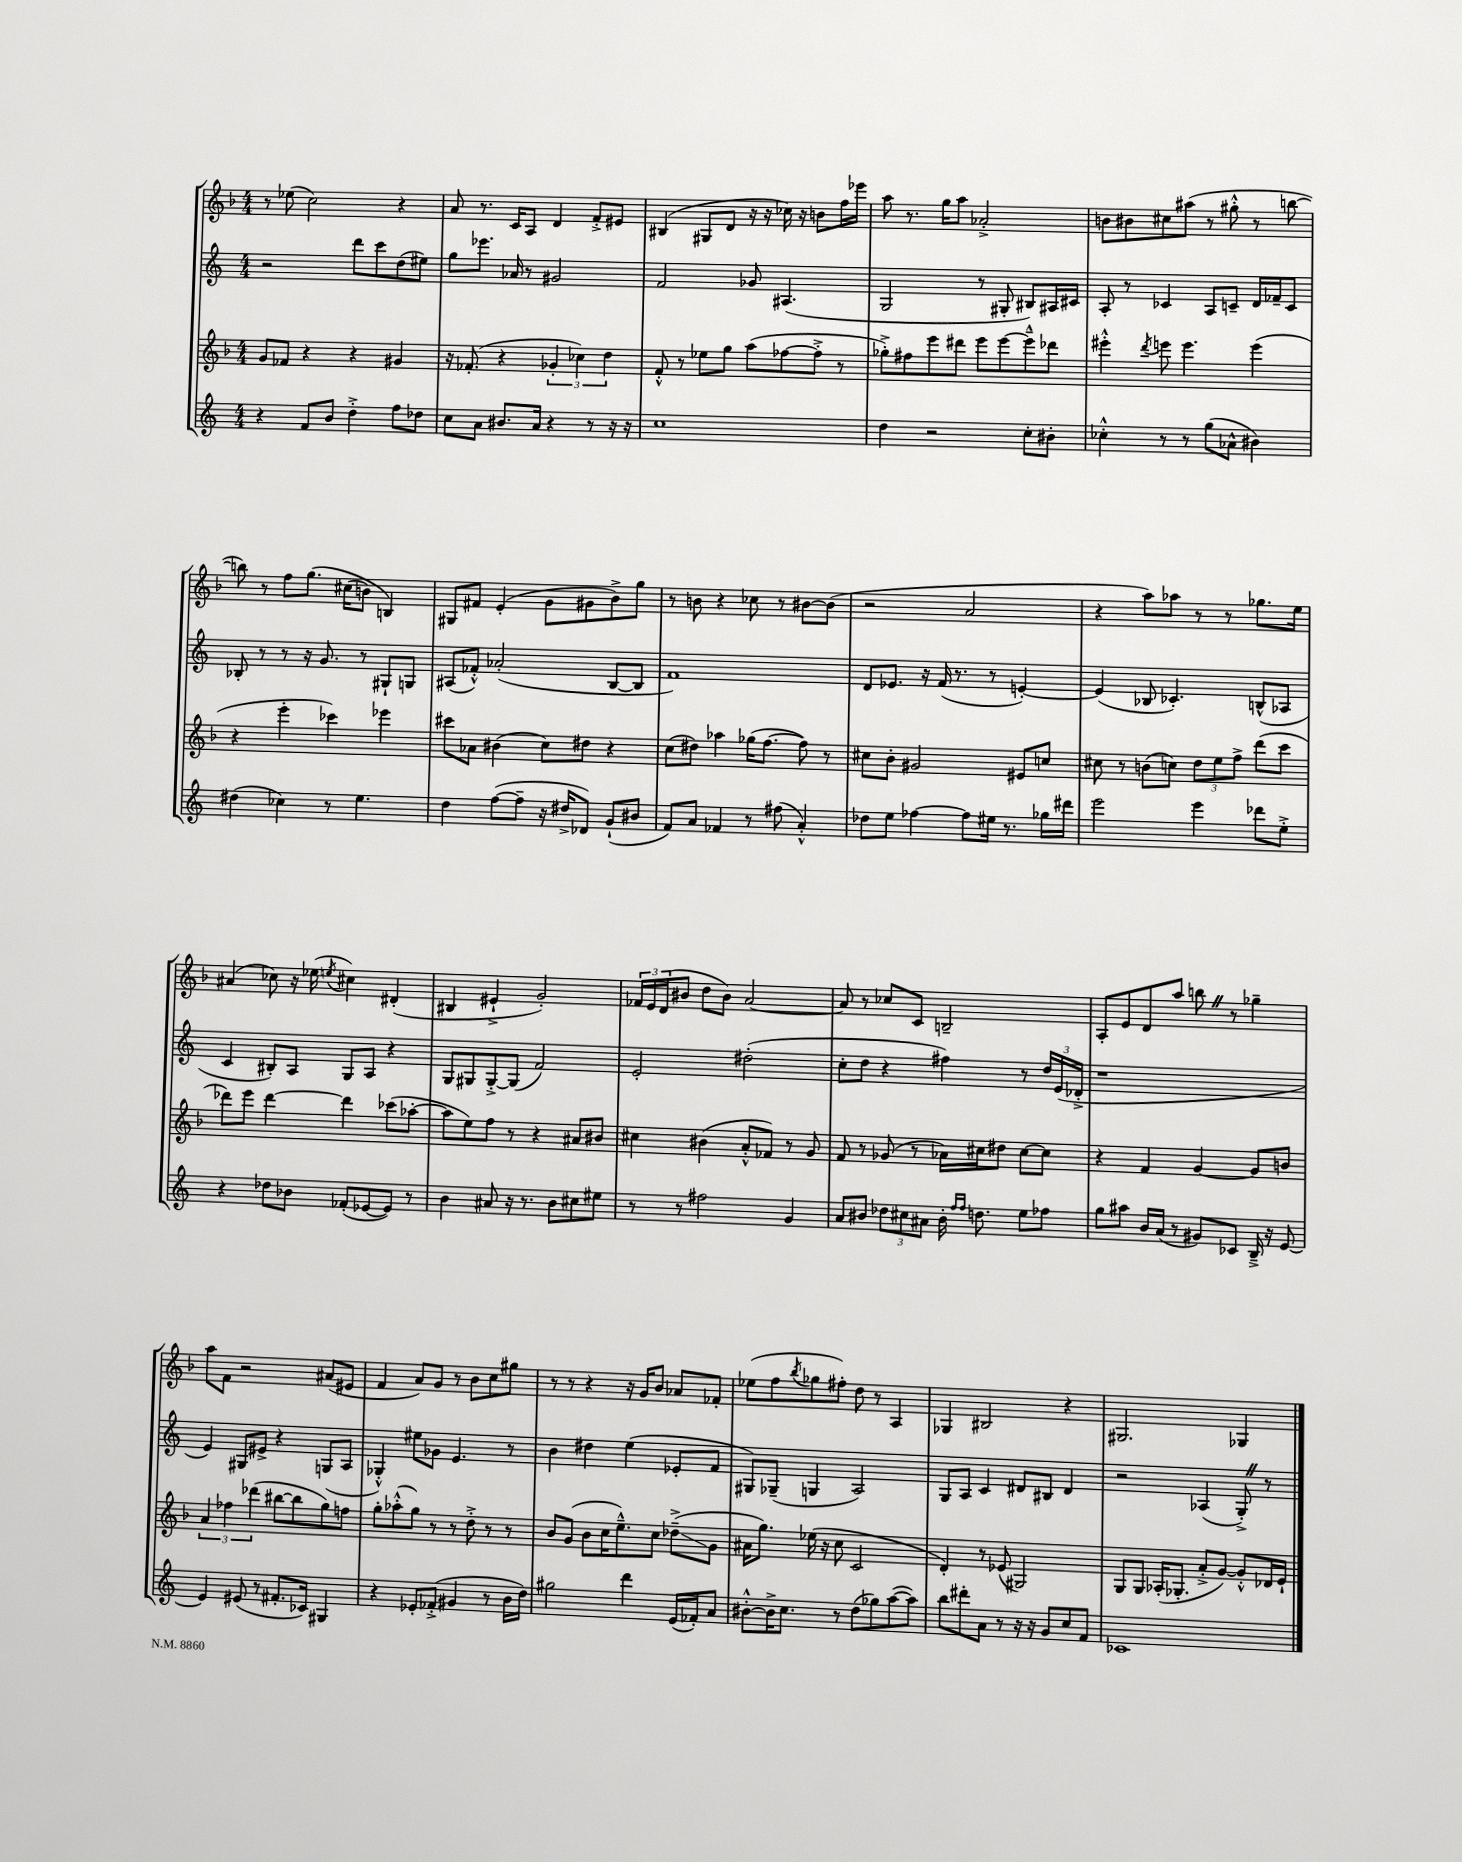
<<
\new StaffGroup <<
\new Staff = "s0" {
    \clef treble \key f \major \numericTimeSignature \time 4/4
    r8 ees''8( c''2) r4 |
    a'8 r8. c'16 a8 d'4 f'8-.-> eis'8 |
    bis4( gis8 d'8 r16 r16 ces''16) r16 b'8 f''16 ees'''16 |
    a''8 r8. g''16 a''8 aes'2-.-> |
    b'8 bis'8 cis''8 ais''8( r8 gis''8-.-^ r8 b''8~ |
    b''8) r8 f''8 g''8.\( cis''16( b'8) b4\) |
    gis8 fis'8 e'4-.( g'8 gis'8 bes'8->) g''8 |
    r8 b'8 r4 ces''8 r8 bis'8~ bis'8( |
    r2 a'2 |
    r4 a''8) aes''8 r8 r8 ges''8. e''16 |
    ais'4( ces''8) r16 ees''16( \acciaccatura { e''8 } cis''4) dis'4-.( |
    bis4 eis'4-!-> g'2-.) |
    \tuplet 3/2 { fes'16 e'16 d'16( } bis'8 d''8 bis'8) a'2~ |
    a'8 r8 ces''8 c'8 b2-- |
    a8-. e'8 d'8 a''8 b''8 \once \override BreathingSign.text = \markup { \musicglyph "scripts.caesura.straight" } \breathe r8 ges''4-- |
    a''8 f'8 r2 ais'8( eis'8 |
    f'4 a'8) g'8 r8 bes'8 c''8 gis''8 |
    r8 r8 r4 r16 g'16 bes'8 aes'8 fes'8-. |
    ees''8( f''8 \acciaccatura { bes''8 } ges''8 fis''8-.) d''8 r8 a4 |
    ges4 bis2 r4 |
    gis2. ges4 \bar "|." |
}
\new Staff = "s1" {
    \clef treble \key c \major \numericTimeSignature \time 4/4
    r2 d'''8 c'''8 d''8( eis''8) |
    g''8 ees'''8. aes'16 r8 gis'2 |
    f'2 ges'8 ais4.( |
    g2 r8 gis8-. bis8) ais16 cis'16 |
    a8-. r8 ces'4 a8 c'8-- d'16 fes'16-- c'8 |
    bes8-. r8 r8 r16 g'8. r8 gis8-! g8 |
    ais8( fes'8-.-^) aes'2-.( b8~ b8 |
    f'1) |
    d'8 ees'8. r16 f'16( r8. r8 e'4~-.) |
    e'4( bes8 ces'4.-.) b8-^( aes8 |
    c'4 bis8-.) a8 g8 a8 r4 |
    g8 gis8 gis8~-.-> gis8( f'2) |
    e'2-. dis''2-.( |
    c''8-. d''8 r4 fis''4) r8 \tuplet 3/2 { d''16 e'16( des'16-.-> } |
    r1 |
    e'4) gis8 eis'8-> r4 g8( a8 |
    ges4-.-^) eis''8 ges'8 e'4. r8 |
    b'4 dis''4 e''4( ees'8-. f'8 |
    gis8) ges8--( g4 a2) |
    g8 a8 c'4 dis'8 bis8 dis'4 |
    r2 aes4( g8-.->) \once \override BreathingSign.text = \markup { \musicglyph "scripts.caesura.straight" } \breathe r8 \bar "|." |
}
\new Staff = "s2" {
    \clef treble \key f \major \numericTimeSignature \time 4/4
    g'8 fes'8 r4 r4 gis'4 |
    r16 fes'8.-.( r4 \tuplet 3/2 { ges'4-. ces''4) d''4 } |
    f'8-.-^ r8 ees''8 g''8 a''8( fes''8~ fes''8-.-> r8 |
    ges''8-.->) fis''8 e'''8 dis'''8 e'''8 e'''8~ e'''8---^ des'''8 |
    eis'''4-.-^ \acciaccatura { d'''8 } e'''8 e'''4. e'''4( |
    r4 e'''4-. ces'''4) ees'''4 |
    cis'''8 aes'8 bis'4( c''8) dis''8 r4 |
    c''8( dis''8) aes''4 ges''16( f''8.~ f''8) r8 |
    cis''8 bes'8-. gis'2 eis'8 c''8 |
    cis''8 r8 b'8( c''8) \tuplet 3/2 { d''8 e''8 f''8-> } d'''8( c'''8 |
    des'''8) e'''8 des'''4~ des'''4 ces'''8( aes''8~-. |
    aes''8 e''8) f''8 r8 r4 ais'8 bis'8 |
    cis''4 bis'4( a'8-.-^ fes'8) r8 g'8 |
    f'8 r8 ges'8( r8 aes'16) cis''16 dis''8 cis''8~ cis''8 |
    r4 f'4 g'4~ g'8 b'8 |
    \tuplet 3/2 { a'4 fes''4 des'''4( } bis''8~ bis''8 g''8) f''8 |
    g''8-. aes''8-.-^( g''8) r8 r8 d''8-.-> r8 r8 |
    bes'8 g'8( bes'8 c''16 e''8.---^) c''8 des''8--->\glissando( g'8 |
    ais'16 g''8.) ees''16( r16 c''8 c'2 |
    d'4-.) r8 ees'8( gis2) |
    g8 g8 aes16-.( ges8.-. a'8-.-> g'8~) g'8-.-^ des'16 e'16-! \bar "|." |
}
\new Staff = "s3" {
    \clef treble \key c \major \numericTimeSignature \time 4/4
    r4 f'8 b'8 d''4-.-> f''8 des''8 |
    c''8 a'8 bis'8. a'16 r4 r8 r16 r16 |
    c''1 |
    d''4 r2 c''8-. bis'8-. |
    ces''4-.-^ r8 r8 g''8( aes'8-^ bis'4) |
    dis''4( ces''4) r8 e''4. |
    d''4 f''8~( f''8-- r16 dis''16-> des'8) g'8-!( bis'8 |
    f'8) a'8 fes'4 r8 fis''8( a'4-.-^) |
    des''8 e''8 fes''4~ fes''8 eis''16 r8. ges''16 dis'''16 |
    e'''2 e'''4 des'''8 e''8-.-> |
    r4 des''8 bes'8 fes'8-.( ees'8~ ees'8) r8 |
    b'4 ais'8 r16 r8. b'8 cis''8 eis''8 |
    r8 r8 fis''2 g'4 |
    a'8 bis'8 \tuplet 3/2 { des''8 cis''8 ais'8 } bis'16-. \grace { f''16 f''16 } d''8. e''8 fes''8 |
    g''8 ais''8 b'16 a'16( r8 gis'8) ces'8 b16---> r16 e'8~ |
    e'4 eis'8( r8 fis'8.-. ces'16) gis4 |
    r4 ees'8-. fes'8-.->( gis'4 r8 b'16 d''16) |
    gis''2 d'''4 e'16( fes'16-.) a'8 |
    bis'8~-.-^ bis'16-> c''8. r8 d''8( ges''8) a''8~( a''8) |
    b''8 dis'''8-. a'8 r8 r16 r16 g'8 c''8 f'8 |
    ces'1 \bar "|." |
}
>>
>>
\layout { \context { \Score \remove "Bar_number_engraver" } }
